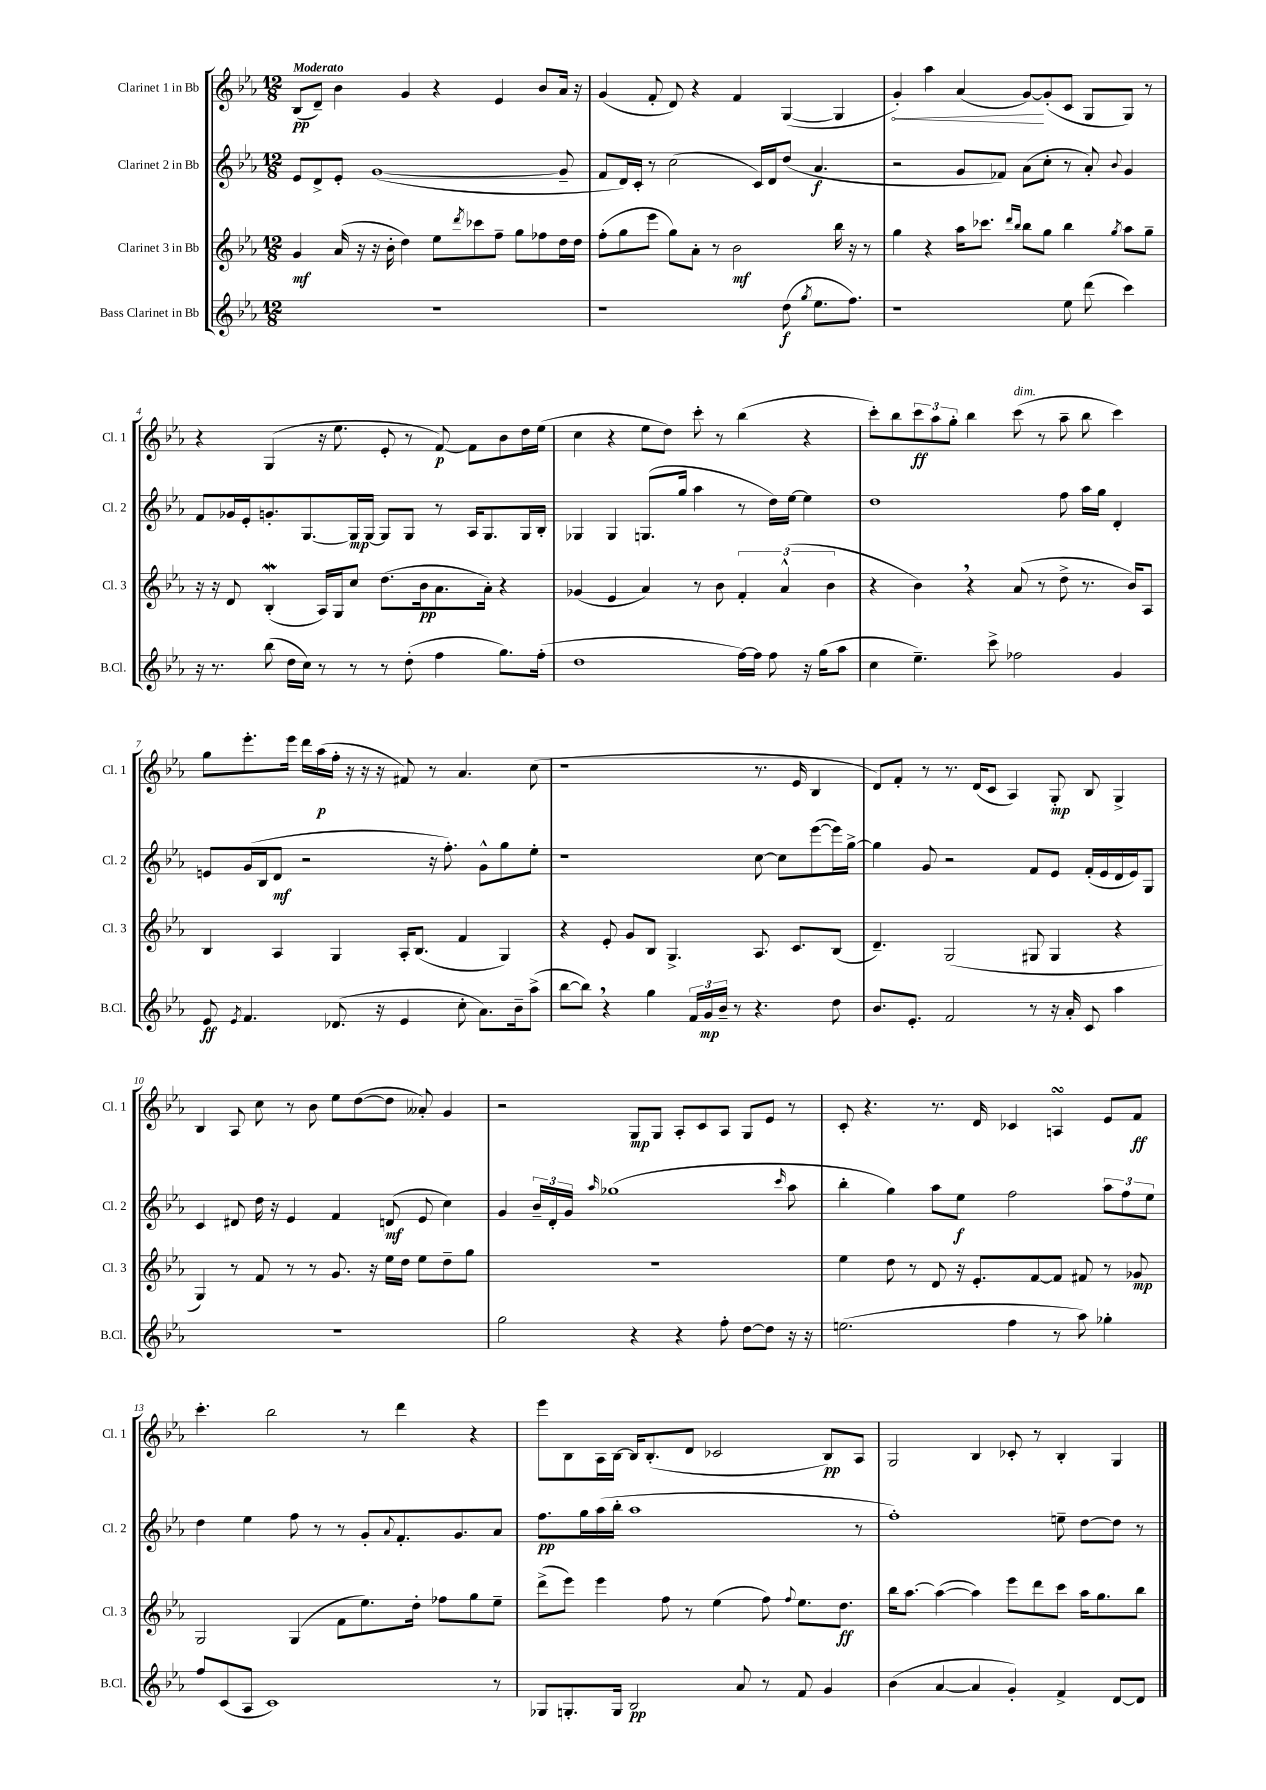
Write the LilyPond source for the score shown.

<<
\new StaffGroup <<
\new Staff = "s0" \with { instrumentName = "Clarinet 1 in Bb" shortInstrumentName = "Cl. 1" } {
    \clef treble \key ees \major \numericTimeSignature \time 12/8 \tempo "Moderato"
    bes8\pp( d'8--) bes'4 g'4 r4 ees'4 bes'8 aes'16 r16 |
    g'4( f'8-. d'8) r4 f'4 g4~( g4 |
    \once \override Hairpin.circled-tip = ##t g'4-.\<) aes''4 aes'4( g'8~\!) g'8-.( c'8 g8 g8) r8 |
    r4 g4( r16 ees''8. ees'8-. r8 f'8~\p) f'8 bes'8 d''16 ees''16( |
    c''4 r4 ees''8 d''8) c'''8-. r8 bes''4( r4 |
    c'''8-.) bes''8 \tuplet 3/2 { c'''8\ff aes''8 g''8-. } bes''4 c'''8^\markup { \italic "dim." }( r8 aes''8-- bes''8 c'''4) |
    g''8 ees'''8.-. ees'''16 d'''16 aes''16\p( f''16-. r16 r16 r16 fis'8) r8 aes'4. c''8( |
    r1 r8. ees'16 bes4 |
    d'8) f'8-. r8 r8. d'16( c'8 aes4) g8-.\mp bes8 g4-> |
    bes4 aes8 c''8 r8 bes'8 ees''8 d''8~( d''8 aeses'8-.) g'4 |
    r2 g8\mp g8 aes8-. c'8 aes8 g8 ees'8 r8 |
    c'8-. r4. r8. d'16 ces'4 a4\turn ees'8 f'8\ff |
    c'''4.-. bes''2 r8 d'''4 r4 |
    ees'''8 bes8 aes16 bes16~ bes16 bes8.-.( d'8 ces'2 bes8\pp) aes8 |
    g2 bes4 ces'8-. r8 bes4-. g4 \bar "|." |
}
\new Staff = "s1" \with { instrumentName = "Clarinet 2 in Bb" shortInstrumentName = "Cl. 2" } {
    \clef treble \key ees \major \numericTimeSignature \time 12/8
    ees'8 d'8-> ees'8-. g'1~( g'8-- |
    f'8 d'16) c'16-. r8 c''2( c'16) d'16 d''8( aes'4.\f |
    r2 g'8 fes'8) aes'8( c''8-. r8 aes'8-.) \appoggiatura { bes'8 } g'4 |
    f'8 ges'16 ees'16-. g'8.-. g8.~ g16\mp g16~ g8 g8 r8 aes16 g8. g16 bes16-. |
    ges4 ges4 g8.( g''16 aes''4 r8 d''16) ees''16~ ees''4 |
    d''1 f''8 aes''16 g''16 d'4-. |
    e'8 g'16( bes16 d'8\mf r2 r16 f''8.-.) g'8-^ g''8 ees''8-. |
    r1 c''8~ c''8 ees'''8~( ees'''16) g''16~-> |
    g''4 g'8 r2 f'8 ees'8 f'16-.( ees'16 d'16 ees'16) g8 |
    c'4 dis'8 d''16 r16 ees'4 f'4 d'8\mf( ees'8 c''4) |
    g'4 \tuplet 3/2 { bes'16-- d'16-. g'16 } \grace { aes''16 } ges''1( \grace { c'''16 } aes''8 |
    bes''4-. g''4) aes''8 ees''8\f f''2 \tuplet 3/2 { aes''8 f''8 ees''8 } |
    d''4 ees''4 f''8 r8 r8 g'8-. \appoggiatura { aes'8 } f'8.-. g'8. aes'8 |
    f''8.\pp g''16 aes''16( bes''16-. aes''1 r8 |
    f''1-.) e''8-- d''8~ d''8 r8 \bar "|." |
}
\new Staff = "s2" \with { instrumentName = "Clarinet 3 in Bb" shortInstrumentName = "Cl. 3" } {
    \clef treble \key ees \major \numericTimeSignature \time 12/8
    g'4\mf aes'16( r16 r16 bes'16-. d''4) ees''8 \acciaccatura { d'''8 } ces'''8 f''8-- g''8 fes''8 d''16 d''16 |
    f''8-.( g''8 ees'''8 g''8) aes'8-. r8 bes'2\mf bes''16 r16 r8 |
    g''4 r4 aes''16 ces'''8. \grace { d'''16 bes''16 } bes''8 g''8 bes''4 \acciaccatura { g''8 } aes''8 g''8-- |
    r16 r16 d'8 bes4-.\mordent( aes16) g16 c''8 d''8.( bes'16\pp aes'8. aes'16-.) r4 |
    ges'4( ees'4 aes'4) r8 bes'8 \tuplet 3/2 { f'4-. aes'4-^( bes'4 } |
    r4 bes'4) \breathe r4 aes'8( r8 d''8-> r8. bes'16) aes8 |
    bes4 aes4 g4 aes16-. bes8.( f'4 g4) |
    r4 ees'8-. g'8 bes8 g4.-> aes8. c'8. bes8( |
    d'4.--) g2( gis8 gis4 r4 |
    g4) r8 f'8 r8 r8 g'8. r16 ees''16 d''16 ees''8 d''8-- g''8 |
    R1. |
    ees''4 d''8 r8 d'8 r16 ees'8.-. f'8~ f'8 fis'8 r8 ges'8\mp |
    g2 g4( f'8 ees''8.) d''16-. fes''8 g''8 ees''8-- |
    d'''8->( ees'''8) ees'''4 f''8 r8 ees''4( f''8) \appoggiatura { f''8 } ees''8. d''8.\ff |
    bes''16 aes''8.~ aes''4~( aes''4) ees'''8 d'''8 c'''8 aes''16 g''8. bes''8 \bar "|." |
}
\new Staff = "s3" \with { instrumentName = "Bass Clarinet in Bb" shortInstrumentName = "B.Cl." } {
    \clef treble \key ees \major \numericTimeSignature \time 12/8
    R1. |
    r1 d''8\f( \acciaccatura { g''8 } ees''8. f''8.) |
    r1 ees''8 d'''8( c'''4) |
    r16 r8. bes''8( d''16 c''16) r8 r8 r8 d''8-.( f''4 g''8.) f''16-.( |
    d''1 f''16~) f''16 f''8 r16 g''16( aes''8 |
    c''4 ees''4.--) c'''8-> fes''2 g'4 |
    ees'8\ff \acciaccatura { ees'8 } f'4. des'8.( r16 ees'4 c''8-. aes'8.) bes'16-- aes''8->( |
    bes''8~ bes''8) \breathe r4 g''4 \tuplet 3/2 { f'16 g'16\mp bes'16-- } r8 r4. d''8 |
    bes'8. ees'8.-. f'2 r8 r16 aes'16-. c'8 aes''4 |
    R1. |
    g''2 r4 r4 f''8-. d''8~ d''8 r16 r16 |
    e''2.( f''4 r8 aes''8) ges''4-. |
    f''8 c'8( aes8 c'1) r8 |
    ges8 g8.-. g16 bes2\pp aes'8 r8 f'8 g'4 |
    bes'4( aes'4~ aes'4 g'4-.) f'4-> d'8~ d'8 \bar "|." |
}
>>
>>
